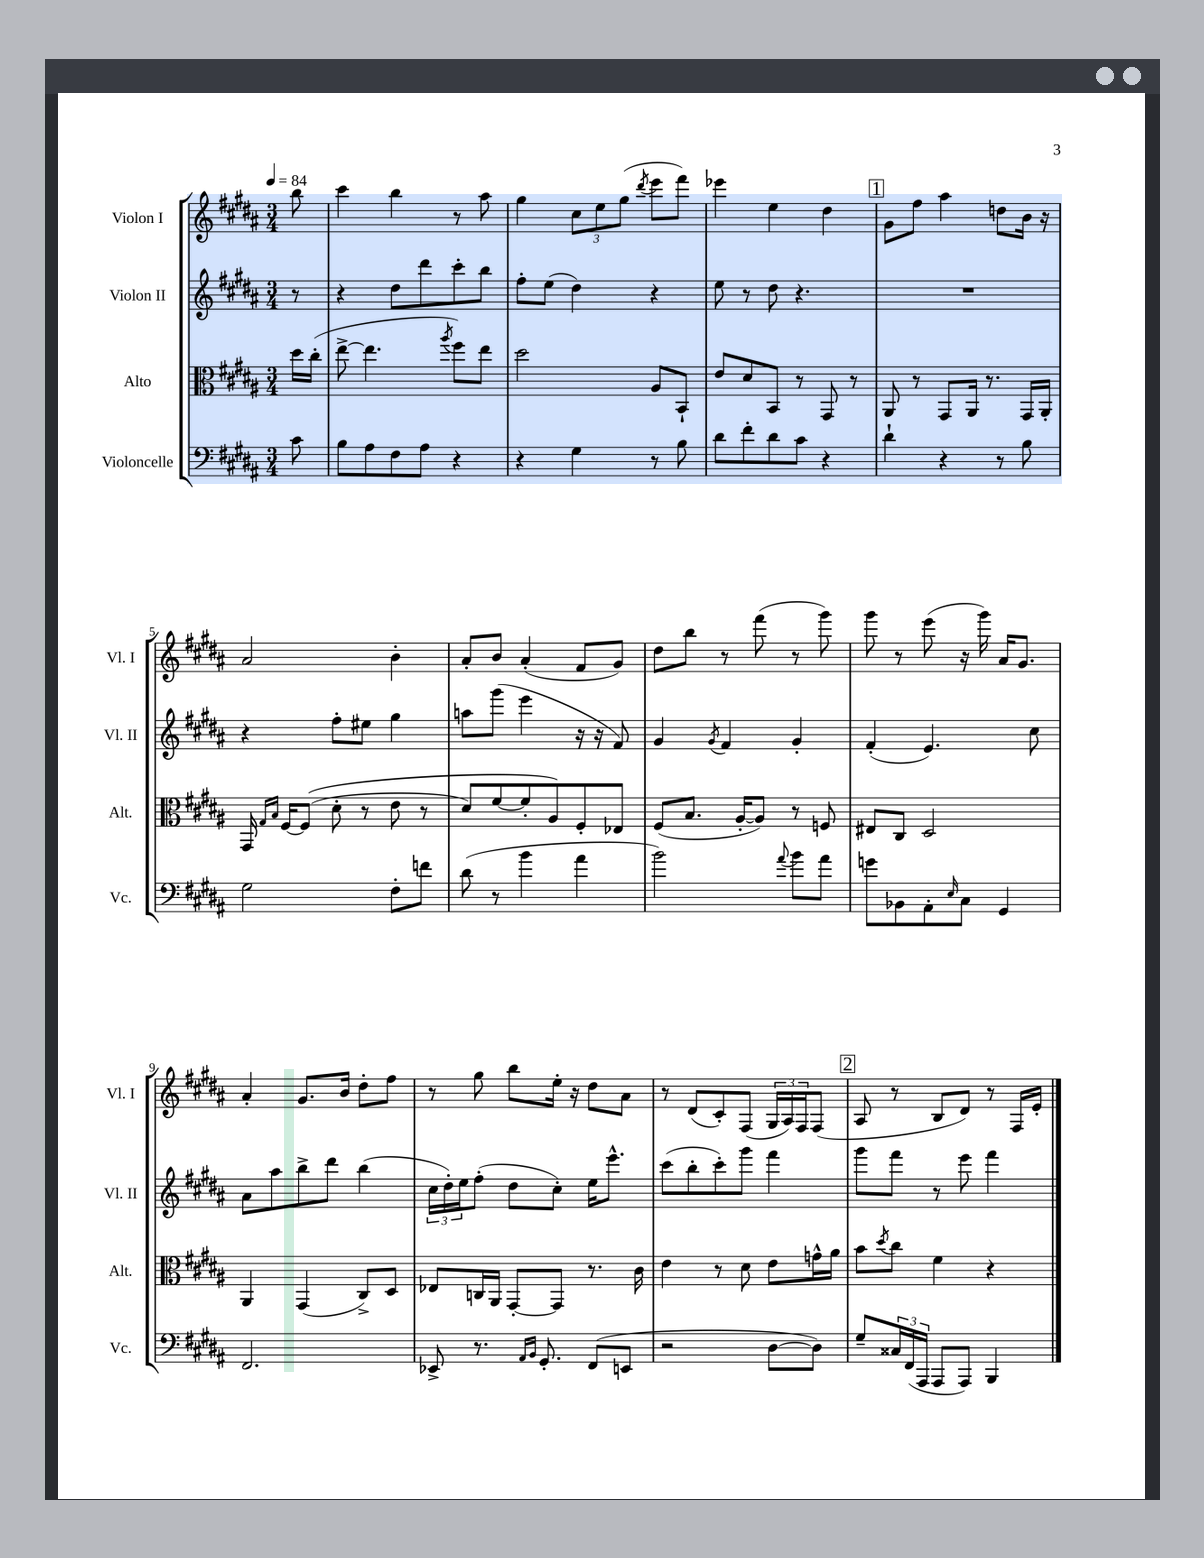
<<
\new StaffGroup <<
\new Staff = "s0" \with { instrumentName = "Violon I" shortInstrumentName = "Vl. I" } {
    \clef treble \key b \major \numericTimeSignature \time 3/4 \partial 8 \tempo 4 = 84
    b''8 |
    cis'''4 b''4 r8 ais''8 |
    gis''4 \tuplet 3/2 { cis''8 e''8 gis''8( } \acciaccatura { dis'''8 } e'''8 fis'''8) |
    ees'''4 e''4 dis''4 |
    \mark \markup { \box "1" } gis'8 fis''8 ais''4 d''8 b'16 r16 |
    ais'2 b'4-. |
    ais'8-. b'8 ais'4-.( fis'8 gis'8) |
    dis''8 b''8 r8 fis'''8( r8 gis'''8) |
    gis'''8 r8 e'''8( r16 gis'''16) ais'16 gis'8. |
    ais'4-. gis'8. b'16 dis''8-. fis''8 |
    r8 gis''8 b''8 e''16-. r16 dis''8 ais'8 |
    r8 dis'8( cis'8-.) fis8( \tuplet 3/2 { gis16 ais16) fis16 } fis8( |
    \mark \markup { \box "2" } ais8 r8 b8 dis'8) r8 fis16 e'16-. \bar "|." |
}
\new Staff = "s1" \with { instrumentName = "Violon II" shortInstrumentName = "Vl. II" } {
    \clef treble \key b \major \numericTimeSignature \time 3/4 \partial 8
    r8 |
    r4 dis''8 dis'''8 cis'''8-. b''8 |
    fis''8-. e''8( dis''4) r4 |
    e''8 r8 dis''8 r4. |
    \mark \markup { \box "1" } R2. |
    r4 fis''8-. eis''8 gis''4 |
    a''8 gis'''8( e'''4 r16 r16 fis'8) |
    gis'4 \acciaccatura { gis'8 } fis'4 gis'4-. |
    fis'4-.( e'4.) cis''8 |
    ais'8 ais''8 b''8-> dis'''8 b''4( |
    \tuplet 3/2 { cis''16 dis''16-.) e''16 } fis''8-.( dis''8 cis''8-.) e''16 e'''8.-^ |
    cis'''8( b''8-. cis'''8-.) gis'''8 fis'''4 |
    \mark \markup { \box "2" } gis'''8 fis'''8 r8 e'''8 fis'''4 \bar "|." |
}
\new Staff = "s2" \with { instrumentName = "Alto" shortInstrumentName = "Alt." } {
    \clef alto \key b \major \numericTimeSignature \time 3/4 \partial 8
    dis''16 cis''16-.( |
    e''8~-> e''4. \acciaccatura { ais''8 } fis''8) e''8 |
    dis''2 ais8 b,8-! |
    e'8 dis'8 b,8 r8 gis,8 r8 |
    \mark \markup { \box "1" } ais,8 r8 gis,8 ais,16 r8. gis,16 ais,16-. |
    gis,16 \grace { gis16 b16 } fis16~ fis8(\( dis'8-. r8 e'8 r8 |
    dis'8) fis'8~ fis'8-. ais8\) fis8-. ees8 |
    fis8( b8. ais16~-. ais8) r8 f8 |
    eis8 cis8 dis2 |
    ais,4 gis,4( cis8->) dis8 |
    ees8 c16 ais,16 gis,8~-. gis,8 r8. cis'16 |
    e'4 r8 dis'8 e'8 g'16-^ ais'16 |
    \mark \markup { \box "2" } b'8 \acciaccatura { dis''8 } cis''8 fis'4 r4 \bar "|." |
}
\new Staff = "s3" \with { instrumentName = "Violoncelle" shortInstrumentName = "Vc." } {
    \clef bass \key b \major \numericTimeSignature \time 3/4 \partial 8
    cis'8 |
    b8 ais8 fis8 ais8 r4 |
    r4 gis4 r8 b8 |
    dis'8 fis'8-. dis'8 cis'8 r4 |
    \mark \markup { \box "1" } dis'4-! r4 r8 b8 |
    gis2 fis8-. f'8 |
    dis'8( r8 b'4 ais'4 |
    b'2) \appoggiatura { ais'8 } b'8 ais'8 |
    g'8 bes,8 ais,8-. \grace { e16 } cis8 gis,4 |
    fis,2. |
    ees,8-> r8. \grace { ais,16 b,16 } gis,8.-. fis,8( e,8 |
    r2 dis8~ dis8) |
    \mark \markup { \box "2" } gis8-- \tuplet 3/2 { cisis16 fis,16( ais,,16 } ais,,8 ais,,8) b,,4 \bar "|." |
}
>>
>>
